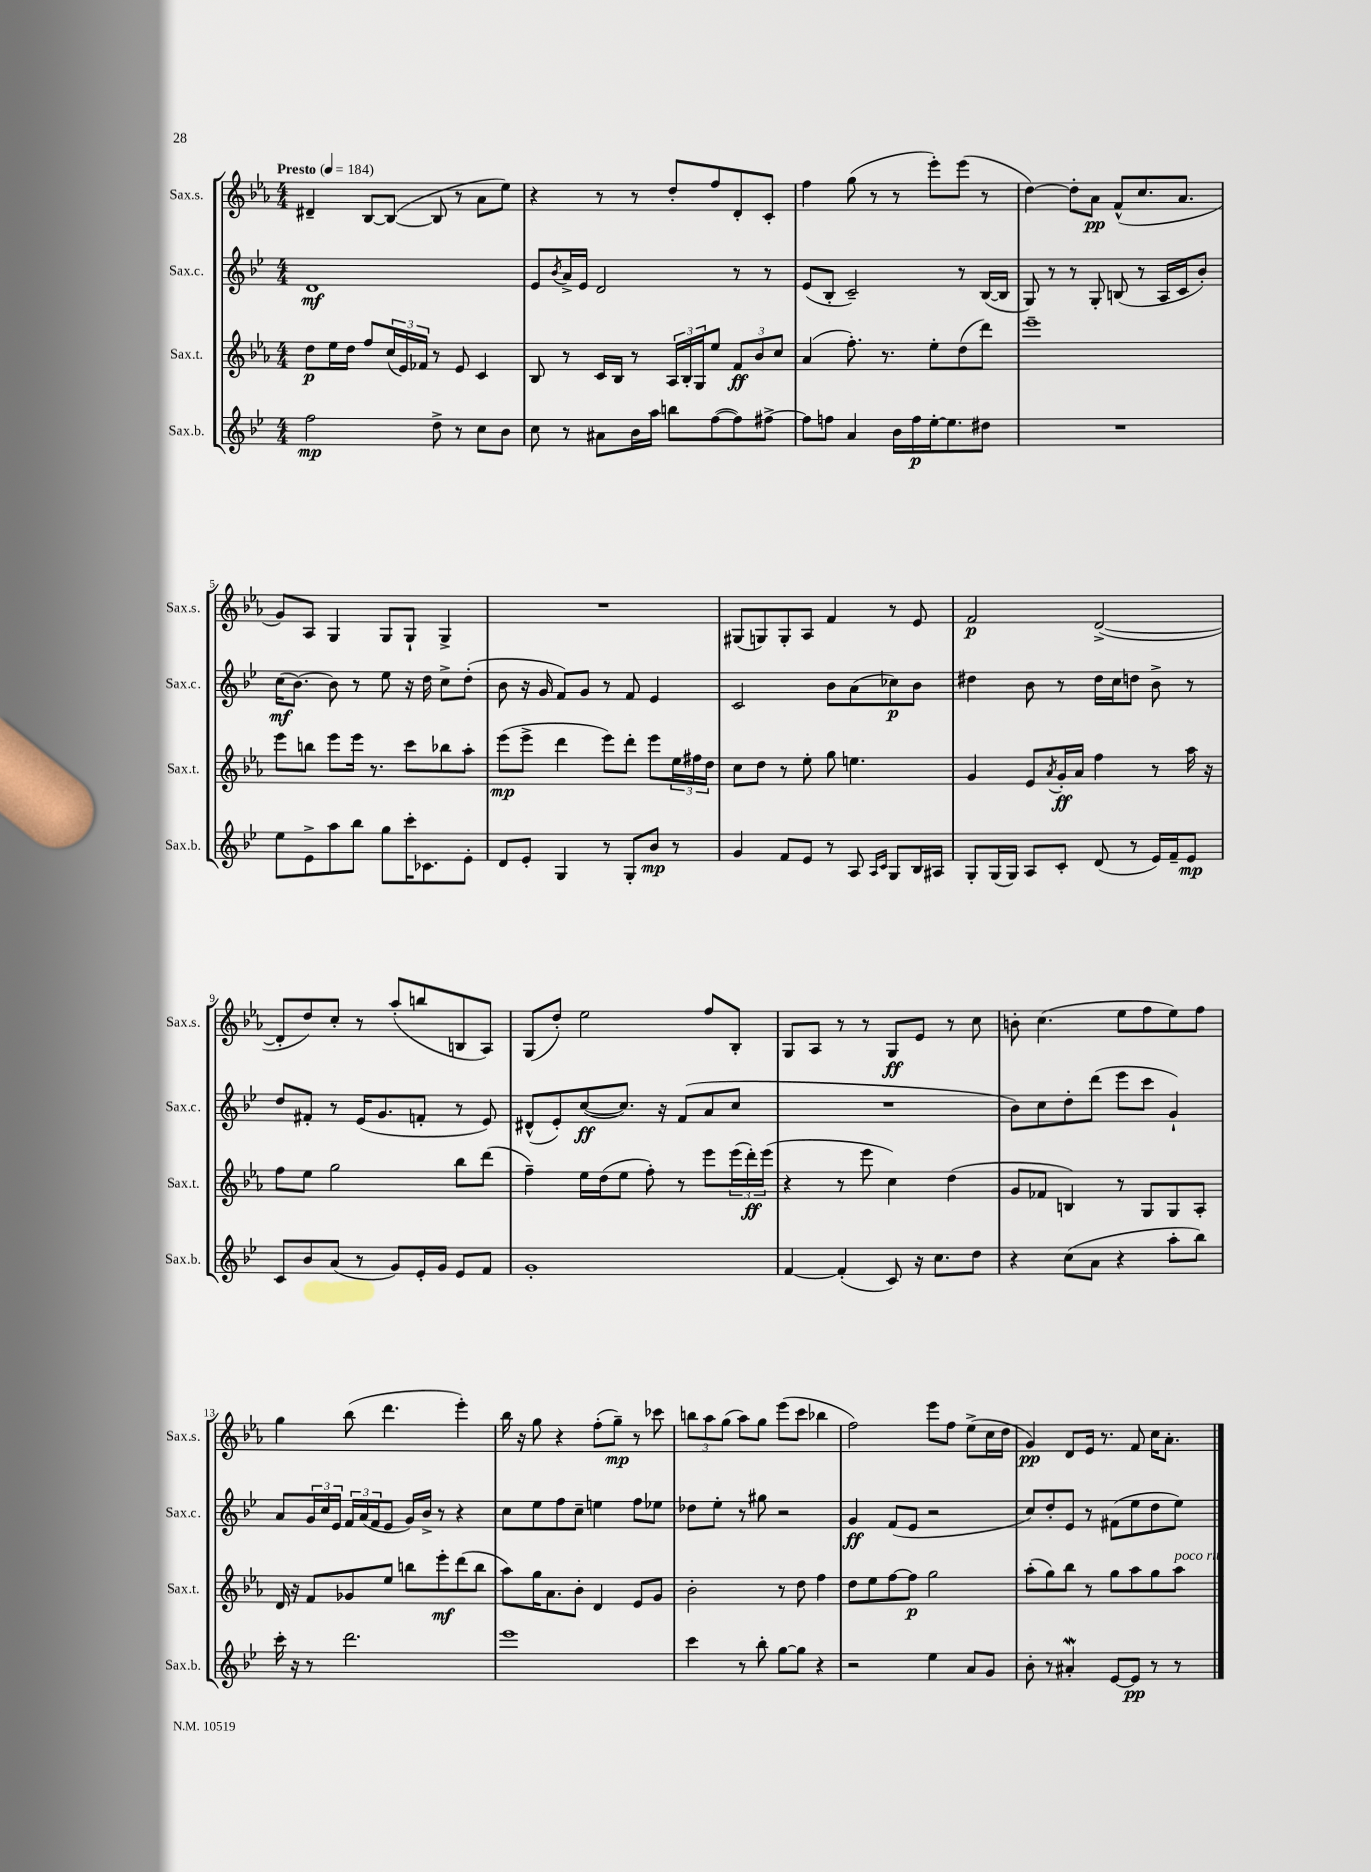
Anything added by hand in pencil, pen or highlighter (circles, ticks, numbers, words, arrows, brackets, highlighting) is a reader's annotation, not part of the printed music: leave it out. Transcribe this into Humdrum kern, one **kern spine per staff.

**kern	**kern	**kern	**kern
*staff4	*staff3	*staff2	*staff1
*clefG2	*clefG2	*clefG2	*clefG2
*k[b-e-]	*k[b-e-a-]	*k[b-e-]	*k[b-e-a-]
*M4/4	*M4/4	*M4/4	*M4/4
*MM184	*MM184	*MM184	*MM184
2ff	8dd	1d	4d#~
.	16ee-	.	.
.	16dd	.	.
.	8ff	.	[8B-
.	(24cc	.	(8B-_
.	24e-)	.	.
.	24f-	.	.
8dd^	8r	.	8B-]
8r	8e-	.	8r
8cc	4c	.	8a-
8b-	.	.	8ee-)
=	=	=	=
8cc	8B-	8e-	4r
.	.	8qb-	.
8r	8r	16a^	.
.	.	16e-	.
8a#	16c	2d	8r
.	16B-	.	.
16b-	8r	.	8r
16aa	.	.	.
8bb	24A-	.	8dd'
.	24B-'	.	.
.	24G	.	.
([8ff	8ee-	.	8ff
8ff])	12f	8r	8d'
.	12b-	.	.
[8ff#^	.	8r	8c'
.	12cc	.	.
=	=	=	=
8ff#]	(4a-	(8e-	4ff
8ff	.	8B-'	.
4a	8.ff')	2c~)	(8gg
.	.	.	8r
.	8.r	.	.
16b-	.	.	8r
16ff	.	.	.
[16ee-'	8ee-'	.	8eee-')
8.ee-]	.	.	.
.	(8dd	8r	(8eee-
8dd#	8ddd)	([16B-	8r
.	.	16B-]	.
=	=	=	=
1r	1eee-~	8G)	[4dd)
.	.	8r	.
.	.	8r	8dd']
.	.	8G'	8a-
.	.	(8B	(8f^^
.	.	8r	8.cc
.	.	16A	.
.	.	16c	8.a-
.	.	8b-')	.
=	=	=	=
8ee-	8eee-	(16cc	8g)
.	.	[8.b-)	.
8e-^	8bb	.	8A-
8aa	8eee-	8b-]	4G
8bb-	16eee-	8r	.
.	8.r	.	.
8gg	.	8ee-	8G
16ccc'	8ccc	16r	8G`
8.c-	.	16dd	.
.	8bb-	8cc^	4G^
8e-'	8aa-'	(8dd'	.
=	=	=	=
8d	(8eee-	8b-	1r
8e-'	8eee-^	16r	.
.	.	16g	.
4G	4ddd	8f)	.
.	.	8g	.
8r	8eee-)	8r	.
8G'	8ddd'	8f	.
8b-	8eee-	4e-	.
8r	24ee-	.	.
.	24ff#	.	.
.	24dd	.	.
=	=	=	=
4g	8cc	2c	(8G#
.	8dd	.	8G)
8f	8r	.	8G'
8e-	8ee-'	.	8A-
8r	8gg	8b-	4f
8A	4.ee	(8a	.
16qqA	.	.	.
16qqc	.	.	.
8G	.	8cc-)	8r
16B-	.	8b-	8e-
16A#	.	.	.
=	=	=	=
8G'	4g	4dd#	2f
(16G	.	.	.
16G)	.	.	.
8A	8e-	8b-	.
.	8qa-	.	.
8c'	16g'	8r	.
.	16a-	.	.
(8d	4ff	16dd#	([2d^
.	.	16cc	.
8r	.	8dd	.
16e-)	8r	8b-^	.
16f~	.	.	.
8e-	16aa-	8r	.
.	16r	.	.
=	=	=	=
8c	8ff	8dd	8d']
8b-	8ee-	8f#'	8dd)
(8a	2gg	8r	8cc'
8r	.	(16e-	8r
.	.	8.g	.
8g)	.	.	(8aa-'
16e-'	.	8f'	8bb
16g	.	.	.
8e-	8bb-	8r	8B
8f	(8ddd	8e-)	8A-)
=	=	=	=
1g'	4ff~)	(8d#^^	(8G
.	.	8e-')	8dd')
.	16ee-	([8cc	2ee-
.	(16dd	.	.
.	8ee-	8.cc])	.
.	8ff')	.	.
.	.	16r	.
.	8r	(8f	.
.	8eee-	8a	8ff
.	(24eee-	8cc	8B-'
.	24ddd')	.	.
.	(24eee-	.	.
=	=	=	=
[4f	4r	1r	8G
.	.	.	8A-
(4f']	8r	.	8r
.	8eee-	.	8r
8c)	4cc)	.	8G
16r	.	.	8e-
8.cc	.	.	.
.	(4dd	.	8r
8dd	.	.	8cc
=	=	=	=
4r	8g	8b-)	8b'
.	8f-	8cc	(4.cc
(8cc	4B)	8dd'	.
8a	.	(8ddd	.
4r	8r	8eee-	8ee-
.	8G	8ccc	8ff
8aa'	8G	4g`)	8ee-)
8bb-)	8A-'	.	8ff
=	=	=	=
16ccc'	16d	8a	4gg
16r	16r	.	.
8r	8f	24g	.
.	.	24cc	.
.	.	24e-	.
2.ddd	8g-	24f	(8bb-
.	.	(24a	.
.	.	24f	.
.	8ee-	8e-	4.ddd
.	8bb	16g)	.
.	.	16b-^	.
.	8eee-'	8r	.
.	(8ddd	4r	4eee-')
.	8bb	.	.
=	=	=	=
1eee-	8aa-)	8cc	16bb-
.	.	.	16r
.	16gg	8ee-	8gg
.	8.a-	.	.
.	.	8ff	4r
.	8b-'	8cc~	.
.	4d	4ee	(8ff'
.	.	.	8gg~)
.	8e-	8ff	8r
.	8g	8ee-	8ccc-
=	=	=	=
4ccc	2b-'	8dd-	12bb
.	.	.	12aa-
.	.	8ee-'	.
.	.	.	(12gg
8r	.	8r	8aa-)
8bb-'	.	8gg#	8gg
[8gg	8r	2r	(8eee-
8gg]	8dd	.	8ccc
4r	4ff	.	4bb-
=	=	=	=
2r	8dd	4g	2ff)
.	8ee-	.	.
.	[8ff	(8f	.
.	8ff]	8e-	.
4ee-	2gg	2r	8eee-
.	.	.	8ff
8a	.	.	(8ee-^
8g	.	.	16cc
.	.	.	16dd
=	=	=	=
8b-'	(8aa-'	8cc)	4g)
8r	8gg)	8dd'	.
4a#'	8bb-	8e-	8d
.	8r	8r	16e-
.	.	.	8.r
[8e-	8gg	(8f#	.
8e-]	8aa-	8ee-	8f
8r	8gg	8dd	16cc
.	.	.	8.a-'
8r	8aa-	8ee-)	.
==	==	==	==
*-	*-	*-	*-
